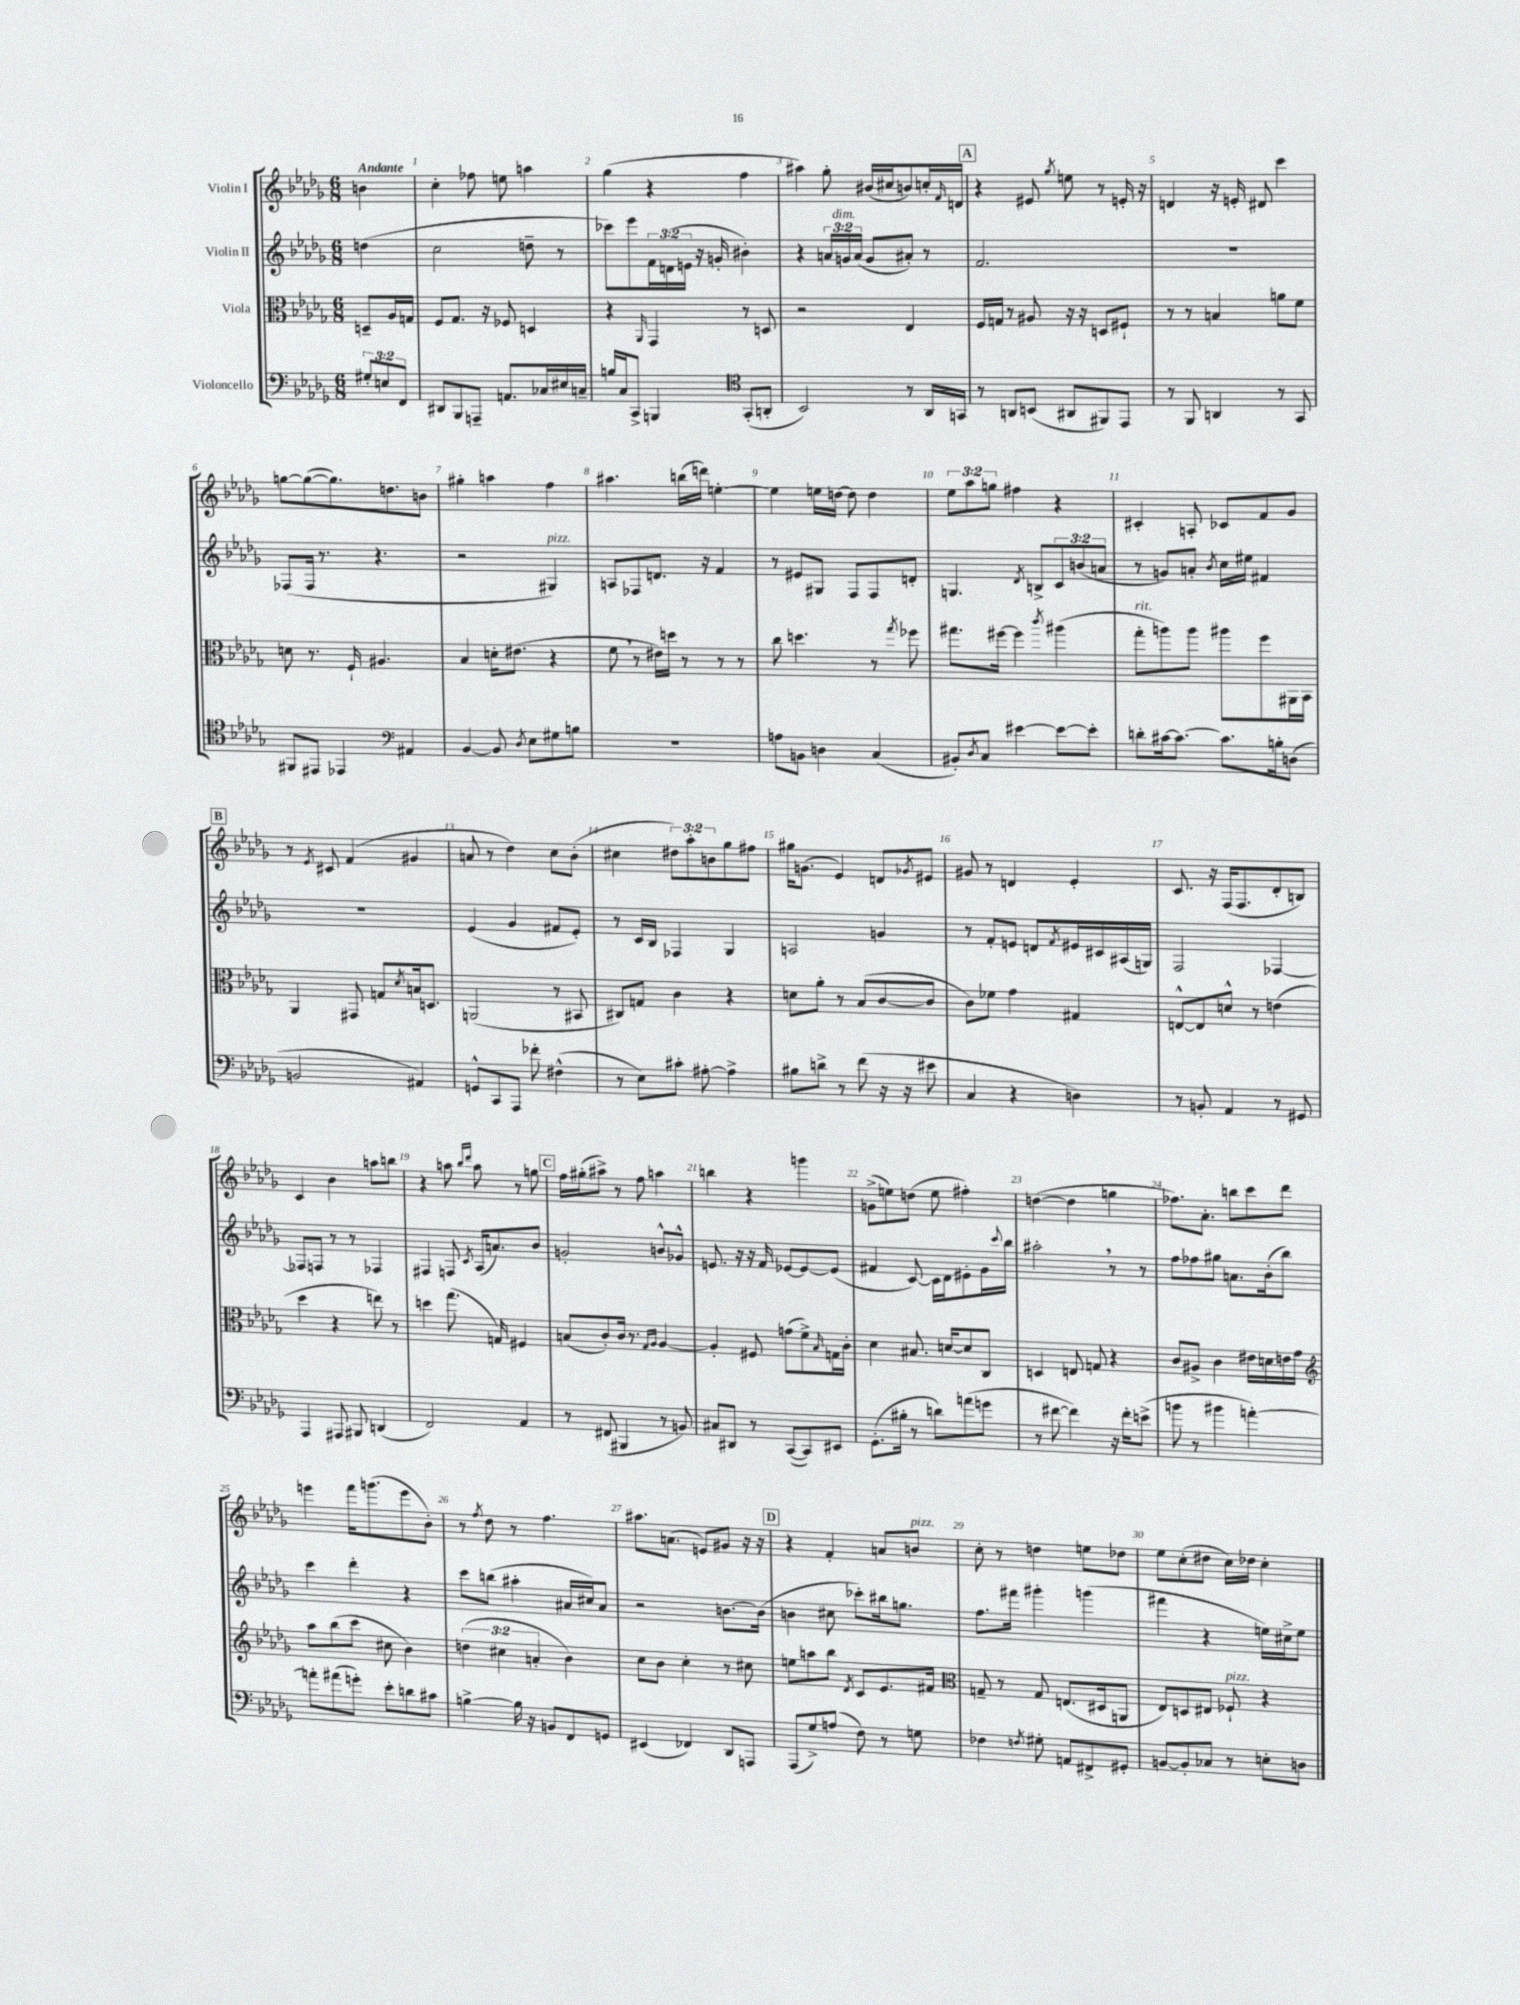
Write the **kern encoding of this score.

**kern	**kern	**kern	**kern
*part4	*part3	*part2	*part1
*staff4	*staff3	*staff2	*staff1
*I"Violoncello	*I"Viola	*I"Violin II	*I"Violin I
*clefF4	*clefC3	*clefG2	*clefG2
*k[b-e-a-d-g-]	*k[b-e-a-d-g-]	*k[b-e-a-d-g-]	*k[b-e-a-d-g-]
*M6/8	*M6/8	*M6/8	*M6/8
=	=	=	=
!	!	!	!LO:TX:a:B:t=Andante
12G#X'/L	8Dn~/L	(4ddn\	4bn\
12En/	.	.	.
.	16A-/L	.	.
12FF/J	.	.	.
.	16Gn/JJ	.	.
=1	=1	=1	=1
8DD#X/L	8F/L	2cc\	4cc'\
8BBB-/	8.G-/J	.	.
8AAAn~/J	.	.	8ff-X\
.	16r	.	.
8.AAn/L	8F-X/	.	8een\
.	4Dn/	8ddn~\	4aan\
16C-X/L	.	.	.
16E#X/	.	8r	.
16Cn~/JJ	.	.	.
=2	=2	=2	=2
16Bn/LL	4r	8ccc-X\L)	(4gg-\
16C/J	.	.	.
8CC^/J	.	8eee-\	.
.	16qqAA-/	.	.
4BBBn/	4GG-/	24f\L	4r
.	.	(24dn\	.
.	.	24en\JJ	.
.	.	16r	.
.	.	16gn'/	.
*clefC4	*	*	*
(8GG-'/L	8r	4b#X'\)	4ff\
8AAn'/J	8Dn/	.	.
=3	=3	=3	=3
2BB-/)	2r	4r	4aa#X\)
.	.	24an/LL	8gg-'\
!	!	!LO:TX:a:i:t=dim.	!
.	.	24gn/	.
.	.	(24a/JJ	.
.	.	8g/L	(16b#X/LL
.	.	.	16cc#X/J
8r	4E-/	8a#X'/J)	8bn/)
16AA-/LL	.	8r	16ccn'/L
.	.	.	16qqf/
16GGn/JJ	.	.	16dn/JJ
!!LO:REH:place=s1:t=A
=4	=4	=4	=4
8r	16F/LL	2.f/	4r
.	16Gn/JJ	.	.
8AAn/L	8r	.	.
(8BBn/J	8A#X/	.	8e#X/
.	.	.	8qgg-/
8AA#X/L	16r	.	8een\
.	16r	.	.
8FF#X/)	8Dn/L	.	8r
8EE-/J	8F#X`/J	.	16en'/
.	.	.	16r
=5	=5	=5	=5
8r	8r	2.r	4dn/
8FF/	8r	.	.
4AAn/	4Bn/	.	16r
.	.	.	16en'/
.	.	.	8d#X/
8r	8an\L	.	4ccc\
8GG-/	8f\J	.	.
!!LO:LB:g=z
=6	=6	=6	=6
8FF#X/L	8dn\	(8F-X/L	[8ggn\L
8EE#X/J	8.r	16F-/Jk	(8gg\_
.	.	8.r	.
4EE-X/	.	.	8.gg\])
.	16F`/	.	.
.	4.A#X/	4.r	.
.	.	.	8.ddn\
*clefF4	*	*	*
4AA#X/	.	.	.
.	.	.	8bn\J
=7	=7	=7	=7
[4BB-/	4B-/	2r	4gg#X'\
8BB-/]	16dn'\KL	.	4aan\
.	(8.e#X\J	.	.
8qD-/	.	.	.
8E-\L	.	.	.
!	!	!LO:TX:a:i:t=pizz.	!
8G#X\	4r	4G#X/)	4ff\
8Bn\J	.	.	.
=8	=8	=8	=8
2.r	8f,\	8An/L	4.aa#X\
.	8r	8F-X/	.
.	16e#X\LL)	8.dn/J	.
.	16ddn\JJ	.	.
.	8r	.	(16bbn\LL
.	.	16r	16dddn\JJ)
.	8r	4f/	[4een'\
.	8r	.	.
=9	=9	=9	=9
8An\L	8cc\	8r	4ee\]
8BBn\J	4.ddn\	8e#X/L	.
4Dn\	.	8G#X/J	16een\LL
.	.	.	[16ddn\JJ
.	.	8F/L	8dd\]
(4C/	8r	8F/	4dd\
.	8qgg-/	.	.
.	8ff-X\	8dn'/J	.
=10	=10	=10	=10
8BB#X'/L)	8.gg#X\L	4.Gn/	12ee-\L
.	.	.	12aa-\
8qD-/	.	.	.
8C/J	.	.	.
.	.	.	12ggn\J
.	[16ff#X\Jk	.	.
[4e#X\	4ff#\]	.	4ff#X\
.	.	8qd-/	.
.	.	8Bn^/L	.
.	8qccc/	.	.
8e#\L_	(4aa#X\	12c/	4r
.	.	(12bn/	.
8e#'\J]	.	.	.
.	.	12an/J	.
=11	=11	=11	=11
!	!LO:TX:a:i:t=rit.	!	!
8dn'\L	8gg-'\L	8r	4c#X'/
[16c#X\k	8aan\)	8gn/L)	.
8.c#\J_	.	.	.
.	8aa\J	8an'/J	8An'/
.	.	8qb-/	.
8.c#\L]	8aa#X\L	16cc\LL	8c-X/L
.	.	16ee#X\JJ	.
.	8ff\	4f#X/	8f/
16Bn'\k	.	.	.
(8Dn\J	16AA#X\L	.	8g-/J
.	16BB-\JJ	.	.
!!LO:LB:g=z
!!LO:REH:place=s1:t=B
=12	=12	=12	=12
2BBn/	4AA-/	2.r	8r
.	.	.	8qe-/
.	.	.	8c#X/
.	8GG#X/	.	(4f/
.	8Gn/L	.	.
.	8qd-/	.	.
4AA#X/)	16Bn/k	.	4g#X/
.	8.Dn/J	.	.
=13	=13	=13	=13
8GGn^^/L	(2AAn/	(4e-/	8an/
8CC/	.	.	8r
8AAA-/J	.	4g-/	4dd-\)
8f-X'\	.	.	.
(4F#X^^\	8r	8f#X/L	8cc\L
.	8BB#X/	8e-'/J)	(8b-'\J
=14	=14	=14	=14
8r	8C#X/L)	8r	4cc#X\
8E-\L)	8Gn/J	16c/LL	.
.	.	16B-/JJ	.
8c#X'\J	4c\	4F-X/	12dd#X\L)
.	.	.	12aa-'\
[8A#X'\	.	.	.
.	.	.	12bn\
4A#^\]	4r	4G-/	8gg-\
.	.	.	8ff#X\J
=15	=15	=15	=15
8B#X\L	8dn\L	2An/	16gg#X\KL
.	.	.	(8.gn\J
8dn^\J	8a-'\J	.	.
8r	8r	.	4e-/)
(8f\	(8B-/L	.	.
16r	[8c/	4gn/	8dn/L
16r	.	.	.
.	.	.	8qg-X/
8e#X\	8c/J]	.	8e#X/J
=16	=16	=16	=16
4C/	8c\L)	8r	8g#X/
.	8f-X\J	8f'/L	8r
4r	4g-\	8en/J	4dn/
.	.	8dn/L	.
.	.	8qf/	.
4Dn\)	4G#X/	16e#X/L	4e-'/
.	.	16c#X/	.
.	.	(16A#X/	.
.	.	16Gn/JJ)	.
=17	=17	=17	=17
8r	[8En^^/L	2F/	8.c/
8BBn'/	8E/]	.	.
.	.	.	16r
4AA-/	8dn^^/J	.	(16F/KL
.	.	.	8.F/
.	8r	.	.
8r	(4en\	[4F-X/	8d-'/
8GG#X/	.	.	8Bn/J)
!!LO:LB:g=z
=18	=18	=18	=18
4AAA-/	4dd-\	8F-X/L]	4c/
.	.	8Fn/J	.
8AAA#X/	4r	8r	4b-\
8BBB#X/	.	8r	.
(4DDn/	8een\)	4F-X/	8aan\L
.	8r	.	8bbn\J
=19	=19	=19	=19
2FF/)	4ddn\	4F#X/	4r
.	(8.gg-\	8Fn/	8aan\
.	.	.	16qqbb-/LL
.	.	8qc/	16qqddd-/JJ
.	.	(16A-/KL	8aa\
.	16Gn/)	8.an/)	.
4AA-/	4F#X/	.	8r
.	.	8b-/J	8ggn\
!!LO:REH:place=s1:t=C
=20	=20	=20	=20
8r	(8Bn/L	2gn'/	16ff\LL
.	.	.	(16gg#X'\J
(8FF#X/	8c'/)	.	8aa#X^\J)
4BBB#X/	16c/Jk	.	8r
.	8.r	.	.
.	.	.	8ff\
.	16qqG-/LL	.	.
.	16qqA-/JJ	.	.
8r	[4A-/	8bn^^/L	4aan\
8BBn/)	.	8g-X^^/J	.
=21	=21	=21	=21
8C#X/L	4A-'/]	8.en/	4bbn\
8DD#X/J	.	.	.
.	.	16r	.
8r	8F#X/	16r	4r
.	.	16f/	.
([8CC/L	(8gn\L	[8e-X/L	.
8CC/])	8f^\)	8e-/_	4gggn\
.	16qqB-/	.	.
8EE#X/J	16Gn\L	(8e-/J]	.
.	16c'\JJ	.	.
=22	=22	=22	=22
(8.GG-'\L	4d-\	4f#X/	(8gn^\L
.	.	.	8een\)
16B#X'\Jk	.	.	.
8r	8.B#X/	[8c/)	(8ddn\J
8dn\L)	.	16c\LL]	8ee\
.	[16dn/KL	16d-\J	.
(8an\	8d/]	8e#X'\	4ff#X'\)
8gn\J	8C/J	16g-\L	.
.	.	8qqccc/	.
.	.	16bb-\JJ	.
=23	=23	=23	=23
8r	4Dn/	2aa#X',\	([4ddn\
[8f#X\	.	.	.
4f#\])	8En/	.	4dd\]
.	8Gn/	.	.
16r	4r	8r	4ggn\
16f#'\KL	.	.	.
(8en^\J	.	8r	.
=24	=24	=24	=24
8bn\	8c/L	8ff\L	8.ff-X\L)
8r	8A#X^/J	8ff-X\	.
.	.	.	8.a-'\J
4b#X\	4c\	8gg#X\J	.
.	.	8.an\L	8bbn\L
[4an'\)	16e#X\LL	.	8ccc\
.	16dn\	(16b-'\k	.
.	16en\	8bb-\J)	8ddd-\J
.	16g-\JJ	.	.
!!LO:LB:g=z
=25	=25	=25	=25
*	*clefG2	*	*
8an'\L]	8aa-\L	4ccc\	4eeen\
(8a#X\	(8bb-\	.	.
8gn'\J)	8ccc\J	4ddd-'\	16fff\KL
.	.	.	(8.gggn\
8e-'\L	8cc#X\	.	.
8dn\	4b-\)	4r	8eee\
8c#X\J	.	.	8b-'\J)
=26	=26	=26	=26
[4Bn^\	(6ddn\	8ccc\L	8r
.	.	.	8qff/
.	.	(8bbn\J	8dd-\
.	6cc#X\	.	.
16B\]	.	4aa#X'\	8r
16r	.	.	.
.	6an'/	.	.
8BBn/L	.	.	4.ff\
8FF/	4b-\)	16a#X/LL	.
.	.	16cc#X/J)	.
8GGn/J	.	8a#/J	.
=27	=27	=27	=27
(4EE#X/	8cc\L	2r	8.aa#X\L
.	8b-\J	.	.
.	.	.	(8.an\J
4FF-X/)	4cc'\	.	.
.	.	.	8en/L)
8DD-/L	8r	[8.bn\L	8g#X/J
8AAAn/J	8cc#X\	.	16r
.	.	(16b\Jk]	16r
!!LO:REH:place=s1:t=D
=28	=28	=28	=28
(8AAA-/L	8een\L	4bn\	4r
8G-^/)	8aan\	.	.
(8An/J	8bb-\J	8cc#X\	4f'/
.	8qd-/	.	.
8F\)	8c/L	8ccc-X'\L)	.
8r	8.e-/	16bb#X\k	8an/L
.	.	8.ggn\J	.
!	!	!	!LO:TX:a:i:t=pizz.
8Gn\	.	.	8bn/J
.	16f#X/Jk	.	.
=29	=29	=29	=29
*	*clefC3	*	*
4F-X\	8Gn~/	8.ff\L	8cc'\
.	8r	.	8r
.	.	16fff#X\Jk	.
8qFn/	.	.	.
8G#X'\	8G/	4ggg#X'\	4ddn\
8AAn/L	(8.En/L	.	.
8FF#X^/	.	(4gggn\	8een\L
.	16D#X/k	.	.
8GG#X'/J	8AAn/J	.	8dd-X\J
=30	=30	=30	=30
[8BBn/L	8E-/L)	4fff#X\	8ee-\L
8BB'/]	8Dn/	.	(8cc'\
8C-X/J	8E#X/J	4r	8dd#X\J
!	!LO:TX:a:i:t=pizz.	!	!
8r	8F-X`/	.	16cc\LL)
.	.	.	16dd-X\JJ
8En'\L	4r	16een\LL)	4cc'\
.	.	16cc#X^\J	.
8Dn\J	.	8ee\J	.
==	==	==	==
*-	*-	*-	*-
